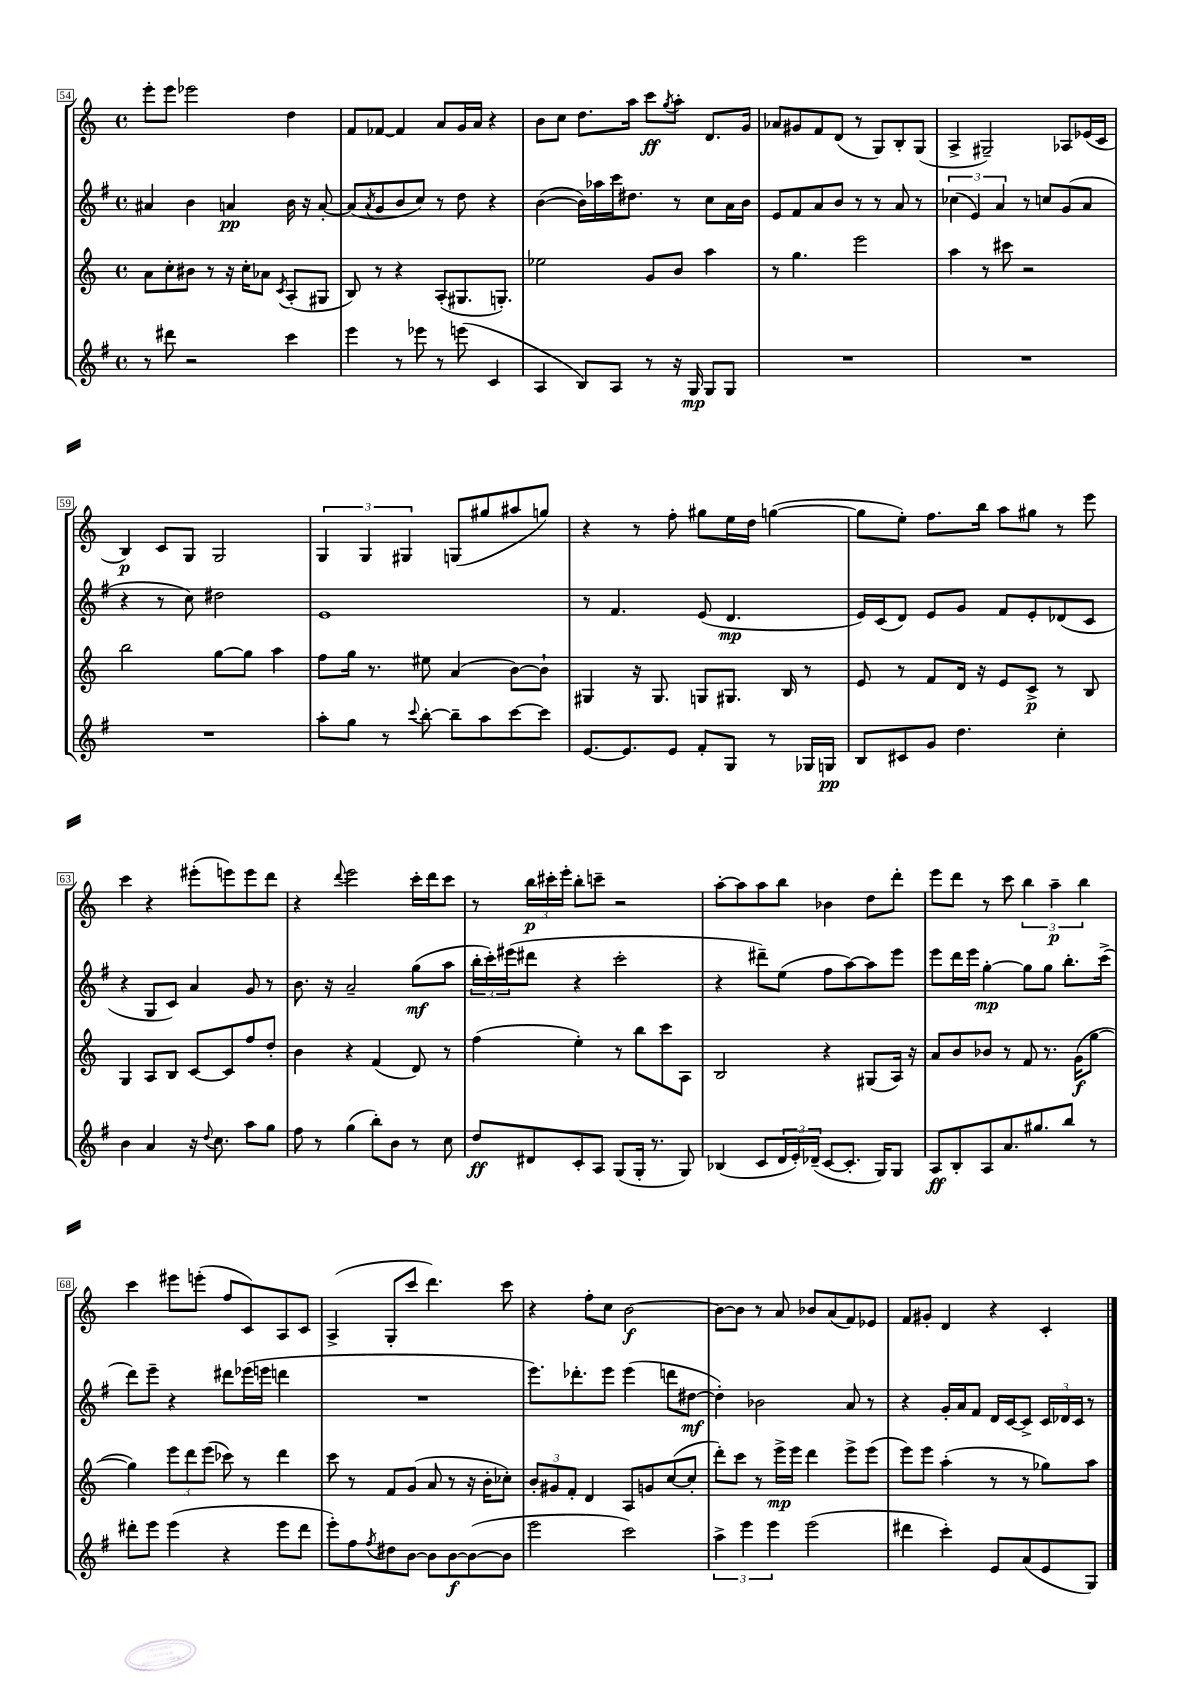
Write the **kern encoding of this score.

**kern	**kern	**kern	**kern
*staff4	*staff3	*staff2	*staff1
*clefG2	*clefG2	*clefG2	*clefG2
*k[f#]	*k[]	*k[f#]	*k[]
*M4/4	*M4/4	*M4/4	*M4/4
*met(c)	*met(c)	*met(c)	*met(c)
8r	8a	4a#	8eee'
8ddd#	8cc'	.	8eee
2r	8b#	4b	2eee-
.	8r	.	.
.	16r	4a	.
.	16cc'	.	.
.	8a-	.	.
.	8qc	.	.
4ccc	(8A'	16b	4dd
.	.	16r	.
.	8G#	[8a'	.
=	=	=	=
4eee	8B)	(8a]	8f
.	.	8qa	.
.	8r	8g	[8f-
8r	4r	8b	4f-]
8eee-	.	8cc)	.
8r	(8A'	8r	8a
(8eee	8.G#	8dd	16g
.	.	.	16a
4c	.	4r	4r
.	8.G')	.	.
=	=	=	=
4A	2ee-	([4b	8b
.	.	.	8cc
8B)	.	16b])	8.dd
.	.	16aa-	.
8A	.	16ccc	.
.	.	8.dd#	16aa
8r	8g	.	8ccc
.	.	.	8qgg
16r	8b	8r	8aa'
16G	.	.	.
8G	4aa	8cc	8.d
8G	.	16a	.
.	.	16b	16g
=	=	=	=
1r	8r	8e	8a-
.	4.gg	8f#	8g#
.	.	8a	8f
.	.	8b	(8d
.	2eee	8r	8r
.	.	8r	8G)
.	.	8a	8B'
.	.	8r	(8G
=	=	=	=
1r	4aa	(6cc-	4A^
.	.	6e)	.
.	8r	.	2G#~)
.	.	6a	.
.	8ccc#	.	.
.	2r	8r	.
.	.	8cc	.
.	.	(8g	8A-
.	.	8a	(16e-
.	.	.	16c
=	=	=	=
1r	2bb	4r	4B)
.	.	8r	8c
.	.	8cc)	8G
.	[8gg	2dd#	2G
.	8gg]	.	.
.	4aa	.	.
=	=	=	=
8aa'	8ff	1e	6G
8gg	16gg	.	.
.	.	.	6G
.	8.r	.	.
8r	.	.	.
.	.	.	6G#
8qqccc	.	.	.
[8bb'	8ee#	.	.
8bb~]	(4a	.	(8G
8aa	.	.	8gg#
[8ccc	[8b)	.	8aa#
8ccc]	8b`]	.	8gg)
=	=	=	=
[8.e	4G#	8r	4r
.	.	4.f#	.
8.e]	.	.	.
.	16r	.	8r
.	8.G#	.	.
8e	.	.	8ff'
8f#'	8G	(8e	8gg#
8G	8.G#	4.d	16ee
.	.	.	16dd
8r	.	.	([4gg
.	16B	.	.
16G-	8r	.	.
16G	.	.	.
=	=	=	=
8B	8e	16e)	8gg]
.	.	(16c	.
8c#	8r	8d)	8ee')
8g	8f	8e	8.ff
4.dd	16d	8g	.
.	16r	.	16bb
.	8e	8f#	8aa
.	8c^	8e'	8gg#
4cc'	8r	(8d-	8r
.	8B	8c	8eee
=	=	=	=
4b	4G	4r	4ccc
4a	8A	8G	4r
.	8B	8c)	.
16r	[8c	4a	(8eee#'
8qqdd	.	.	.
8.cc	.	.	.
.	8c]	.	8eee)
8aa	8ff	8g	8eee
8gg	8dd'	8r	8ddd
=	=	=	=
8ff#	4b	8.b	4r
8r	.	.	.
.	.	16r	.
.	.	.	8qqddd
(4gg	4r	2a~	2eee
8bb')	(4f	.	.
8b	.	.	.
8r	8d)	(8gg	16ccc'
.	.	.	16ddd
8cc	8r	8aa	8ccc
=	=	=	=
8dd	(4ff	24bb'	8r
.	.	24ccc')	.
.	.	(24eee#	.
8d#	.	8ddd#	24bb
.	.	.	24ccc#'
.	.	.	24eee'
8c'	4ee')	4r	8bb'
8A	.	.	8ccc~
(8G	8r	2ccc'	2r
16G'	8bb	.	.
8.r	.	.	.
.	8ccc	.	.
8G)	8A	.	.
=	=	=	=
(4B-	2B	4r	[8aa'
.	.	.	8aa]
8c	.	8ddd#~)	8aa
24d	.	(8ee	8bb
24e')	.	.	.
(24d-~	.	.	.
[8c	4r	8ff#	4b-
8.c']	.	[8aa)	.
.	(8G#	8aa]	8dd
16G)	.	.	.
8G	16A)	8eee	8ddd'
.	16r	.	.
=	=	=	=
8A	8a	8eee	8eee
8B'	8b	16ddd	8ddd
.	.	16eee	.
8A	8b-	[4gg'	8r
8.a	8r	.	8ccc
.	8f	8gg]	6bb
8.gg#	.	.	.
.	8.r	8gg	.
.	.	.	6aa~
8bb	.	8.bb'	.
.	(16g	.	.
.	.	.	6bb
8r	[8gg	.	.
.	.	(16ccc^	.
=	=	=	=
8ddd#'	4gg])	8ddd)	4ccc
8eee	.	8eee~	.
(4eee	12eee	4r	8eee#
.	12ddd	.	.
.	.	.	(8eee'
.	(12eee	.	.
4r	8ccc-)	8ddd#	8ff
.	8r	(16eee-	8c)
.	.	16eee	.
8eee	4ddd	4ddd	8A
8ddd#	.	.	8c
=	=	=	=
8eee')	8ccc	1r	(4A^
8ff#	8r	.	.
8qff#	.	.	.
8dd#	8f	.	8G'
[8b	(8g	.	8ccc
8b]	8a	.	4.ddd)
[8b	8r	.	.
(8b_	16r	.	.
.	16b'	.	.
8b]	8cc-')	.	8ccc
=	=	=	=
2eee	12b'	8.eee)	4r
.	12g#	.	.
.	12f'	.	.
.	.	8.ddd-'	.
.	4d	.	8ff'
.	.	8eee	8cc
2ccc)	8A	(4eee	[2b
.	8g	.	.
.	([8cc	8ddd	.
.	8cc']	[8dd#	.
=	=	=	=
6aa^	8ddd')	4dd#'])	8b_
.	8ccc	.	8b]
6eee	.	.	.
.	8r	2b-	8r
6eee	.	.	.
.	16eee^	.	8a
.	16eee	.	.
(2eee	4ddd	.	8b-
.	.	.	(8a
.	8eee^	8a	8f)
.	(8eee	8r	8e-
=	=	=	=
4ddd#	8eee)	4r	8f
.	8eee	.	8g#'
4ccc')	(4aa'	16g'	4d
.	.	16a	.
.	.	8f#	.
8e	8r	16d	4r
.	.	[16c	.
(8a	8r	8c^]	.
8e	8gg-)	24c	4c'
.	.	24d-	.
.	.	24c	.
8G)	8aa	8r	.
==	==	==	==
*-	*-	*-	*-
